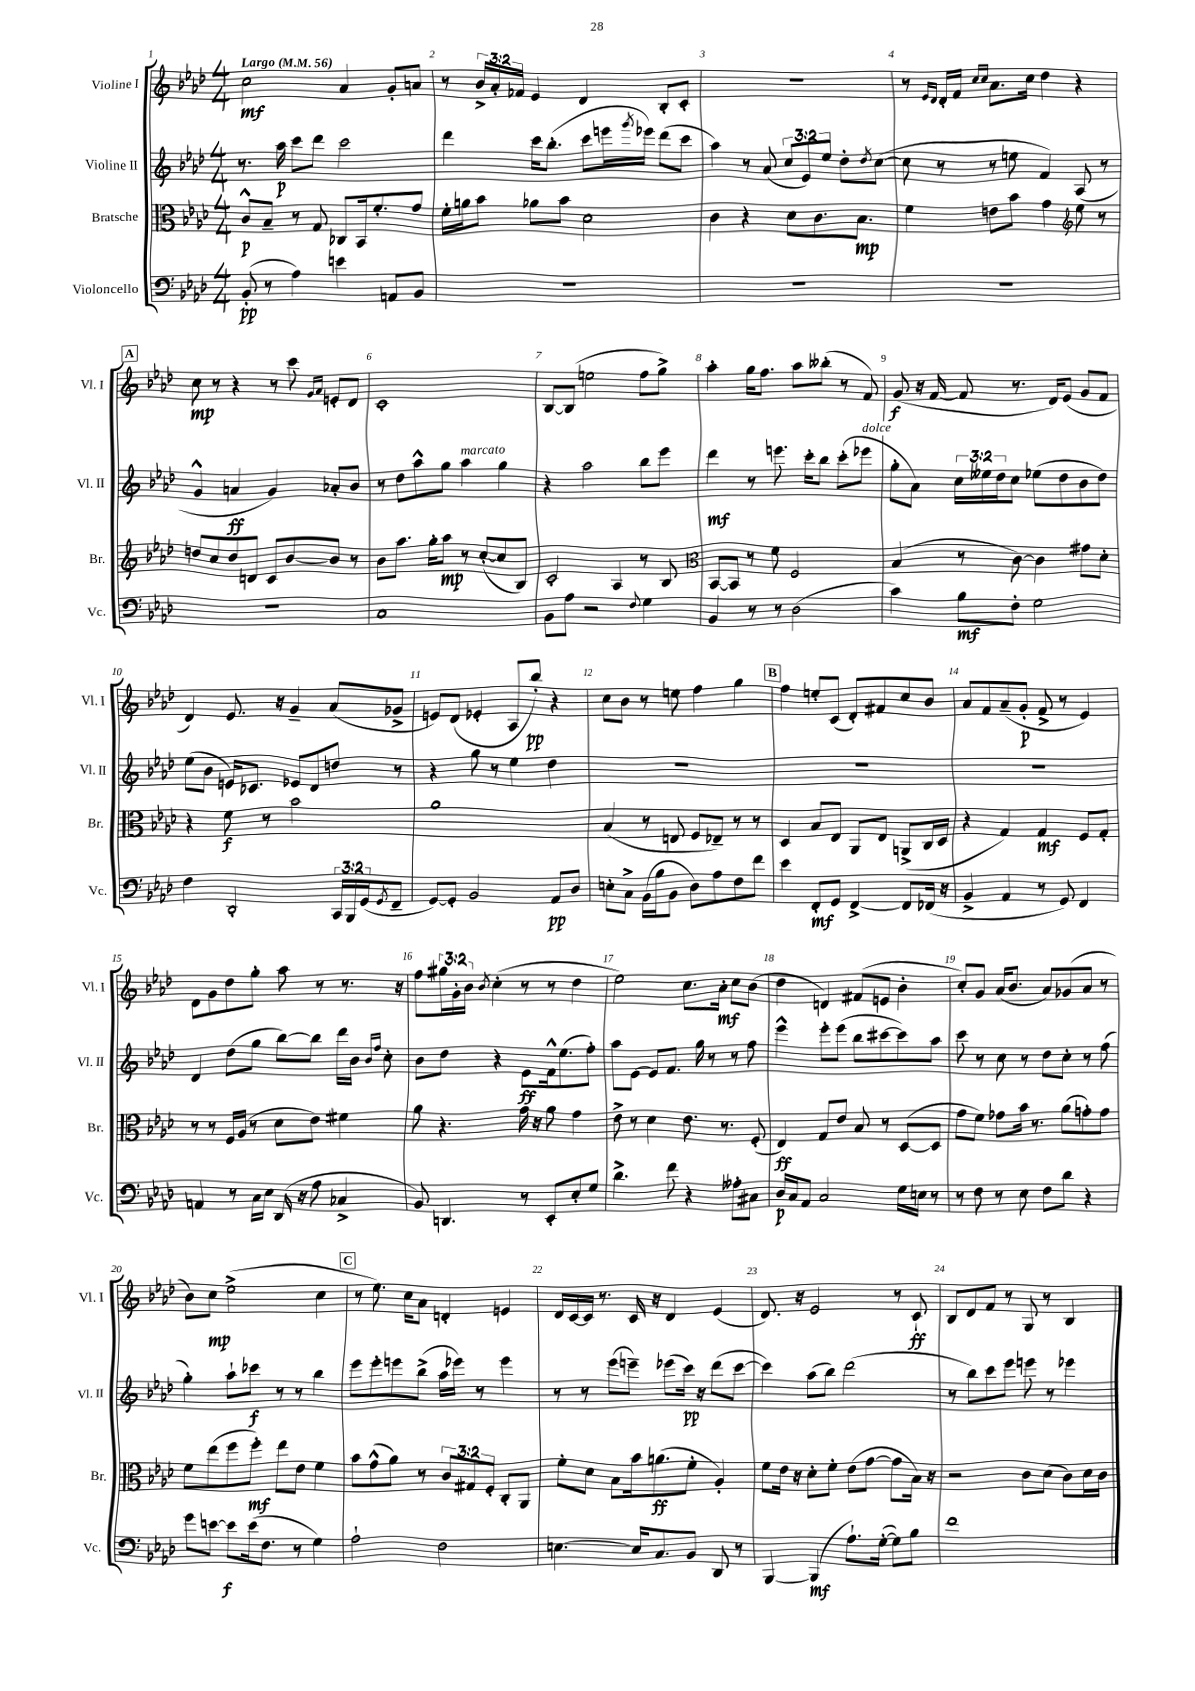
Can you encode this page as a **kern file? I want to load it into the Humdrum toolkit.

**kern	**kern	**kern	**kern
*staff4	*staff3	*staff2	*staff1
*clefF4	*clefC3	*clefG2	*clefG2
*k[b-e-a-d-]	*k[b-e-a-d-]	*k[b-e-a-d-]	*k[b-e-a-d-]
*M4/4	*M4/4	*M4/4	*M4/4
*MM56	*MM56	*MM56	*MM56
(8BB-'	8c^^	8.r	2cc
8r	8B-~	.	.
.	.	16aa-	.
4A-)	8r	8ccc	.
.	8G	8ddd-	.
4e	8C-	2ccc	4a-
.	16BB-	.	.
.	8.f'	.	.
8AA	.	.	8g'
8BB-	8g	.	8a
=	=	=	=
1r	16f'	4ddd-	8r
.	16a	.	.
.	8b-	.	24b-^
.	.	.	24a-'
.	.	.	24f-
.	8a-	16ccc	4e-
.	.	(8.bb-'	.
.	8b-	.	.
.	2d-	8ccc	4d-
.	.	16eee	.
.	.	8qggg	.
.	.	16eee-)	.
.	.	(8ddd-	8B-'
.	.	8ccc	8c'
=	=	=	=
1r	4c	4aa-)	1r
.	4r	8r	.
.	.	(8a-	.
.	8d-	12cc	.
.	.	12e-)	.
.	8.c	.	.
.	.	12ee-	.
.	.	8dd-'	.
.	8.B-	.	.
.	.	8qdd-	.
.	.	([8cc	.
=	=	=	=
1r	4f	8cc]	8r
.	.	.	16qqe-
.	.	.	16qqd-
.	.	8r	16d-'
.	.	.	16f
.	.	.	16qqcc
.	.	.	16qqcc
.	8e	8r	8.a-
.	8b-	8ee	.
.	.	.	16cc
.	4g	4f)	4dd-
*	*clefG2	*	*
.	8ee-	(8A-	4r
.	8r	8r	.
=	=	=	=
1r	8dd	4g^^	8cc
.	8cc	.	8r
.	8dd	4a	4r
.	8d	.	.
.	8c	4g)	8r
.	[8b-	.	8ccc
.	.	.	16qqg
.	.	.	16qqa-
.	8b-]	8a-'	8e'
.	8r	8b-	8d-
=	=	=	=
1C	8b-	8r	1c'
.	8.aa-	8dd-	.
.	.	8aa-^^	.
.	16gg'	.	.
.	8aa-	8gg	.
.	8r	4aa-	.
.	([8cc'	.	.
.	8cc]	4gg	.
.	8B-)	.	.
=	=	=	=
8BB-	2c'	4r	[8B-
8A-	.	.	(8B-]
2r	.	2aa-	2ee
.	4A-	.	.
8qqF	.	.	.
4G	8r	8bb-	8ff
.	8B-	8eee-	8gg^)
=	=	=	=
*	*clefC3	*	*
4BB-	[8BB-	4ddd-	4aa-'
.	8BB-]	.	.
8r	8r	8r	16gg
.	.	.	8.ff
8r	8f	8.eee	.
(2D-	2F	.	8aa-
.	.	16ccc'	.
.	.	8bb-	(8bb--'
.	.	(8ccc'	8r
.	.	8eee-	8f)
=	=	=	=
4c)	(4B-	8gg'	(8g
.	.	8a-)	16r
.	.	.	[16f
8B-	8r	24cc	8f]
.	.	24ee--	.
.	.	24dd-	.
8F'	[8c)	8cc	8.r
2G	4c]	(8ee-	.
.	.	.	16d-)
.	.	8dd-	(8e-
.	8g#	8b-	8g
.	8d-'	8dd-)	8f
=	=	=	=
4F	4r	(8ee-	4d-)
.	.	8b-	.
2DD-'	8f	16e)	8.e-
.	.	8.c-	.
.	8r	.	.
.	.	.	16r
.	2b-	8e-	4g~
.	.	8d-	.
24CC	.	8dd	(8a-
24BBB-	.	.	.
(24GG	.	.	.
8qGG	.	.	.
8FF~	.	8r	8g-^
=	=	=	=
[8GG)	1a-	4r	8e)
8GG']	.	.	(8d-
2BB-	.	8gg	4e-'
.	.	8r	.
.	.	4ee-	8A-
.	.	.	8bb-')
8AA-	.	4dd-	4r
8D-	.	.	.
=	=	=	=
8E'	(4B-	1r	8cc
8C^	.	.	8b-
(16BB-	8r	.	8r
16B-	.	.	.
8BB-	8E	.	8ee
8D-)	8F	.	4ff
8A-	8E-~)	.	.
8F	8r	.	4gg
8f	8r	.	.
=	=	=	=
4e-	4D-	1r	4ff
8FF'	8B-	.	8ee'
8GG	8E-	.	(8c
[4FF^	8AA-	.	8d-')
.	8E-	.	8f#
8FF]	(8AA^	.	8cc
(16FF-	16C	.	8b-
16r	16D-	.	.
=	=	=	=
4BB-^	4r	1r	8a-
.	.	.	8f
4AA-	4G)	.	(8a-~
.	.	.	8g'
8r	4G	.	8f^
8GG)	.	.	8r
4FF	8F	.	4e-)
.	8G'	.	.
=	=	=	=
4AA	8r	4d-	8d-
.	8r	.	8g
8r	16F	(8dd-	8dd-
.	(16A-	.	.
16C	8r	8gg	8gg'
16E-	.	.	.
(16DD-	8d-	[8bb-)	8aa-
16r	.	.	.
8A-	8e-)	8bb-]	8r
4C-^	4f#	16ddd-	8.r
.	.	16b-	.
.	.	16qqb-	.
.	.	16qqff	.
.	.	8cc'	.
.	.	.	16r
=	=	=	=
8BB-)	8a-	8b-	8ff
4.DD	4.r	8dd-	24gg#
.	.	.	24g'
.	.	.	24b-
.	.	.	8qb-
.	.	4r	(4cc'
8r	16g	8e-	8r
.	16r	.	.
8EE-'	8a-	16f^^	8r
.	.	(8.ee-	.
8E-'	4g	.	4dd-
8G	.	8ff')	.
=	=	=	=
4.d-^	8e-^	8aa-	2ee-)
.	8r	[8e-	.
.	4d-	8e-]	.
8f	.	8.f	.
4r	8.e-	.	8.cc
.	.	16gg	.
.	.	8r	.
.	8.r	.	16a-'
8A--'	.	8r	8cc
8C#	(8F'	8ff	(8b-
=	=	=	=
16D-	4E-)	4eee-^^	4dd-
16C	.	.	.
8AA-	.	.	.
2C	8G	8eee-'	4d)
.	8e-	(8eee-	.
.	8B-	8bb-	(8f#
.	8r	[8ccc#	8e
16G	([8D-	8ccc#])	4b-'
16E	.	.	.
8r	8D-]	8aa-	.
=	=	=	=
8r	8g	8ccc	8cc')
8F	8f)	8r	8g
8r	8g-	8cc	(16a-
.	.	.	8.b-
8E-	16b-	8r	.
.	8.r	.	.
8F	.	8dd-	8a-)
8d-	(8a-	8cc'	(8g-
4r	8g')	8r	8a-
.	8g	(8ff	8r
=	=	=	=
8g	8f	4gg')	8b-)
[8e	(8ee-	.	8cc
8e]	8ff	8aa-`	(2ee-^
(16e	8ff')	8ccc-	.
8.F	.	.	.
.	8ee-	8r	.
8r	8e-	8r	.
4G)	4f	4bb-	4cc
=	=	=	=
2A-`	8b-	8eee-	8r
.	(8g^^	8eee-'	8.ee-)
.	8a-)	8eee	.
.	.	.	16cc
.	8r	(8bb-^	8a-
2F	12c	16aa-	4d'
.	.	16eee-)	.
.	12G#	.	.
.	.	8r	.
.	12F'	.	.
.	8C'	4eee-	4e
.	8AA-	.	.
=	=	=	=
[4.E	8f'	8r	16d-
.	.	.	[16c
.	8d-	8r	16c]
.	.	.	8.r
.	8B-	(8eee-	.
16E]	16b-	8eee~)	16c
8.C	(8.a	.	16r
.	.	(8eee-	4d-
8BB-	8f'	16ccc)	.
.	.	16r	.
8DD-	4A-')	(8ddd-	(4e-
8r	.	[8ccc	.
=	=	=	=
[4BBB-	8f	4ccc])	8.d-)
.	16e-	.	.
.	16r	.	16r
(4BBB-]	8d-'	(8aa-	2e-
.	8f'	8bb-)	.
8.A-`)	(8e-	(2ddd-	.
.	[8g	.	.
([16G'	.	.	.
8G])	8g]	.	8r
8B-	16B-)	.	8c`
.	16r	.	.
=	=	=	=
1f	2r	8r	8B-
.	.	8bb-)	8d-
.	.	8ccc	8f
.	.	8eee-	8r
.	8c	8eee	8G
.	(8d-	8r	8r
.	8c)	4eee-	4B-
.	16d-	.	.
.	16c	.	.
==	==	==	==
*-	*-	*-	*-
